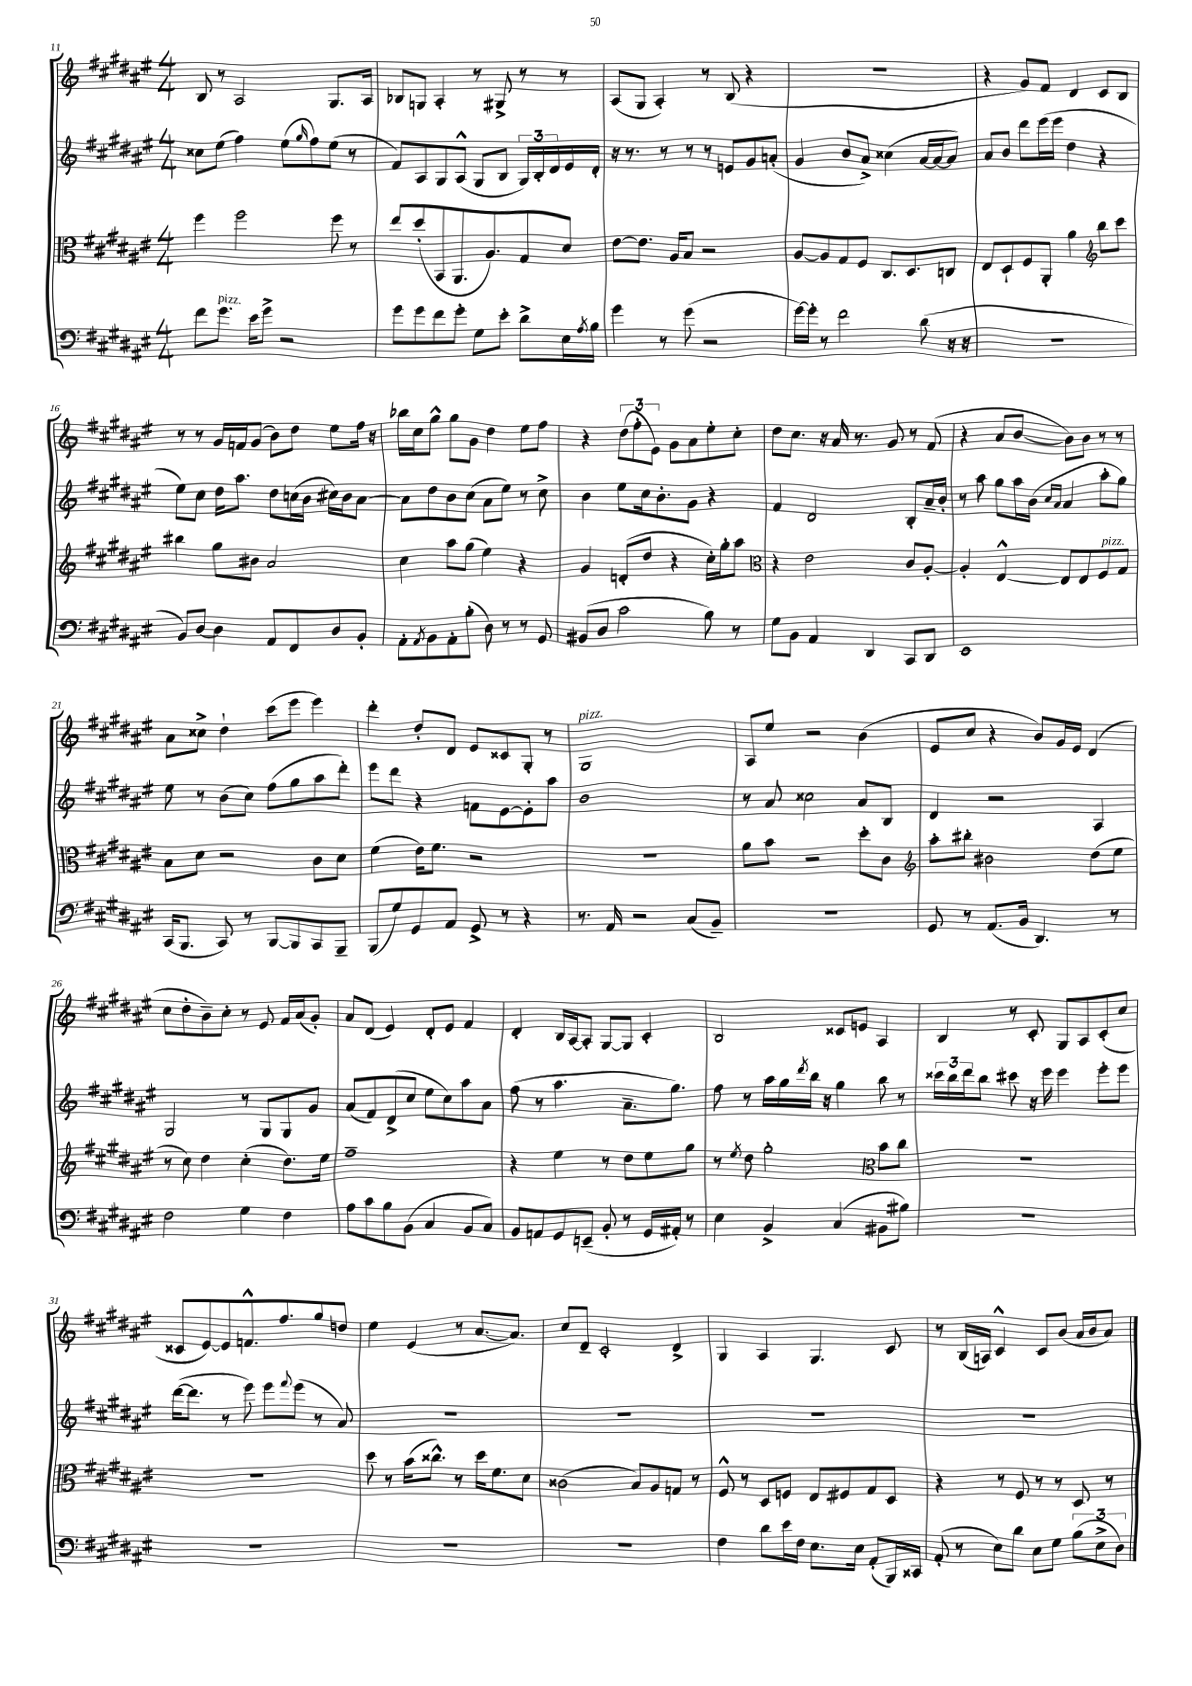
<<
\new StaffGroup <<
\new Staff = "s0" {
    \clef treble \key fis \major \numericTimeSignature \time 4/4
    b8 r8 ais2 gis8. ais16 |
    bes8 g8 ais4-. r8 gis8-> r8 r8 |
    ais8( gis8 ais4-.) r8 b8( r4 |
    R1 |
    r4 gis'8) fis'8 dis'4 cis'8 b8 |
    r8 r8 gis'16 f'16 gis'8( b'8) dis''8 eis''8 fis''16 r16 |
    bes''16 cis''16 gis''8-^ gis''8 gis'8 dis''4 eis''8 fis''8 |
    r4 \tuplet 3/2 { dis''8( fis''8-. eis'8) } gis'8 ais'8 eis''8-. cis''8-. |
    dis''8 cis''8. r16 ais'16 r8. gis'8 r8 fis'8( |
    r4 ais'8 b'8~ b'8) b'8 r8 r8 |
    ais'8 cisis''8-> dis''4-! cis'''8( eis'''8 eis'''4) |
    dis'''4-. dis''8-. dis'8 eis'8 cisis'8 gis8-. r8 |
    gis1^\markup { \italic "pizz." } |
    ais8 eis''8 r2 b'4( |
    eis'8 cis''8 r4 b'8) gis'16 eis'16 dis'4( |
    cis''8 dis''8-. b'8--) cis''8-. r8 eis'8 fis'16 ais'16( gis'8-.) |
    ais'8 dis'8( eis'4) dis'8-. eis'8 fis'4 |
    dis'4-. b16 ais16~ ais8-. gis8~ gis8 cis'4-. |
    b2 cisis'8 e'8 ais4 |
    b4 r8 cis'8-. gis8 ais8 cis'8-.( cis''8 |
    cisis'8 eis'8~) eis'8 f'8.-^ fis''8. gis''8 d''8 |
    eis''4 eis'4( r8 ais'8.~ ais'8.) |
    cis''8 dis'8-- cis'2-. dis'4-> |
    gis4 ais4 gis4. cis'8 |
    r8 b16( a16) cis'4-^ cis'8 b'8( ais'16 b'16 ais'8) \bar "|." |
}
\new Staff = "s1" {
    \clef treble \key fis \major \numericTimeSignature \time 4/4
    cisis''8 eis''8( fis''4) eis''8( \grace { gis''16 } fis''8) eis''8( r8 |
    fis'8) ais8 gis8 ais8-^( gis8 b8 \tuplet 3/2 { gis16) b16-. dis'16 } eis'16 dis'16-. |
    r16 r8. r8 r8 r8 e'8 gis'8 a'8-.( |
    gis'4 b'8 ais'8->) cisis''4( ais'16~ ais'16~ ais'8) |
    ais'8 b'8 dis'''8 eis'''16( eis'''16 dis''4 r4 |
    eis''8) cis''8 dis''16 ais''8. dis''8 c''16( b'16 cis''16) b'16 ais'8~ |
    ais'8 dis''8 b'8 cis''8( ais'8 eis''8) r8 cis''8-> |
    b'4 eis''8 cis''16 b'8.-. gis'8 r4 |
    fis'4 dis'2 b8-. ais'16-- b'16-. |
    r8 ais''8 gis''8 ais''16 b'16( \grace { cis''16 ais'16 } ais'4 ais''8-. gis''8) |
    eis''8 r8 b'8( cis''8) fis''8( gis''8 ais''8 dis'''8-.) |
    eis'''8 dis'''8 r4 f'8 eis'8~ eis'8-. ais''8 |
    b'1 |
    r8 ais'8 cisis''2 ais'8 b8 |
    dis'4 r2 ais4 |
    gis2 r8 gis8 gis8 gis'8 |
    ais'8( fis'8) dis'8->( cis''8 eis''8 cis''8) ais''8 ais'8 |
    fis''8( r8 ais''4. ais'8.-- gis''8.) |
    fis''8 r8 ais''16 gis''16 \acciaccatura { dis'''8 } b''16 r16 gis''4 b''8 r8 |
    \tuplet 3/2 { cisis'''16 b''16 dis'''16 } b''8 cis'''8 r16 eis'''16 eis'''4 eis'''8-. eis'''8 |
    dis'''16~( dis'''8. r8 eis'''8) eis'''8 \appoggiatura { fis'''8 } eis'''8( r8 ais'8) |
    R1 |
    R1 |
    R1 |
    R1 \bar "|." |
}
\new Staff = "s2" {
    \clef alto \key fis \major \numericTimeSignature \time 4/4
    fis''4 fis''2 fis''8 r8 |
    eis''8 dis''8-.( b,8 ais,8. ais8.) gis8 dis'8 |
    eis'8~ eis'8. ais16 b8 r2 |
    ais8~ ais8 gis8 fis8 cis8. dis8. c8 |
    eis8 dis8-! fis8 ais,8-. ais'4 \clef treble b''8 cis'''8 |
    bis''4 gis''8 bis'8 ais'2 |
    cis''4 ais''8 gis''8( eis''4) r4 |
    gis'4 d'8-.( dis''8 r4 cis''16-.) gis''16-. ais''8 |
    \clef alto r4 eis'2 cis'8 ais8~-. |
    ais4-. eis4~-^ eis8 eis8 fis8^\markup { \italic "pizz." } gis8 |
    b8 dis'8 r2 cis'8 dis'8 |
    fis'4( eis'16) fis'8. r2 |
    R1 |
    ais'8 b'8 r2 dis''8-. cis'8 |
    \clef treble ais''8-. bis''8-. bis'2 dis''8( eis''8 |
    r8 cis''8) dis''4 cis''4-.( dis''8.) eis''16 |
    fis''1-- |
    r4 eis''4 r8 dis''8 eis''8 gis''8 |
    r8 \acciaccatura { eis''8 } dis''8 gis''2-. \clef alto b'8 cis''8 |
    R1 |
    R1 |
    dis''8 r8 b'16( cisis''8.-^) r8 dis''16 fis'8. dis'8 |
    cisis'2( b8) ais8 g8 r8 |
    fis8-^ r8 dis8 f8 eis8 fis8 gis8 dis8 |
    r4 r8 fis8 r8 r8 dis8 r8 \bar "|." |
}
\new Staff = "s3" {
    \clef bass \key fis \major \numericTimeSignature \time 4/4
    fis'8 gis'8.^\markup { \italic "pizz." } eis'16 gis'8-> r2 |
    gis'8 gis'8 fis'8 gis'8-. gis8 eis'8-. dis'8-> eis16 \acciaccatura { ais8 } b16 |
    gis'4 r8 gis'8( r2 |
    gis'16~) gis'16-. r8 fis'2 dis'8( r16 r16 |
    r1 |
    b,8) dis8~ dis4 ais,8 fis,8 dis8 b,8-. |
    ais,8-. \acciaccatura { ais,8 } b,8 ais,8-. b8-.( dis8) r8 r8 gis,8 |
    bis,8( dis8 cis'2 b8) r8 |
    gis8 b,8 ais,4 dis,4 cis,8 dis,8 |
    eis,1 |
    cis,16( b,,8. cis,8) r8 b,,8~ b,,8 cis,8 b,,8-- |
    b,,8( gis8) gis,8 ais,8 gis,8-> r8 r4 |
    r8. ais,16 r2 cis8( b,8--) |
    R1 |
    gis,8 r8 ais,8.( b,16 dis,4.) r8 |
    fis2 gis4 fis4 |
    ais8 cis'8 b8 b,8( cis4 b,8 cis8) |
    b,8 a,8 gis,8 e,8--( b,8-. r8 gis,16 ais,16-.) r8 |
    eis4 b,4-> cis4( bis,8 bis8) |
    R1 |
    R1 |
    R1 |
    R1 |
    fis4 dis'8 eis'16 fis16 eis8. eis16 ais,8-.( b,,16) cisis,16 |
    ais,8-.( r8 eis8) dis'8 eis8 gis8 \tuplet 3/2 { b8( eis8-> dis8) } \bar "|." |
}
>>
>>
\layout { \context { \Score currentBarNumber = #11 } }
